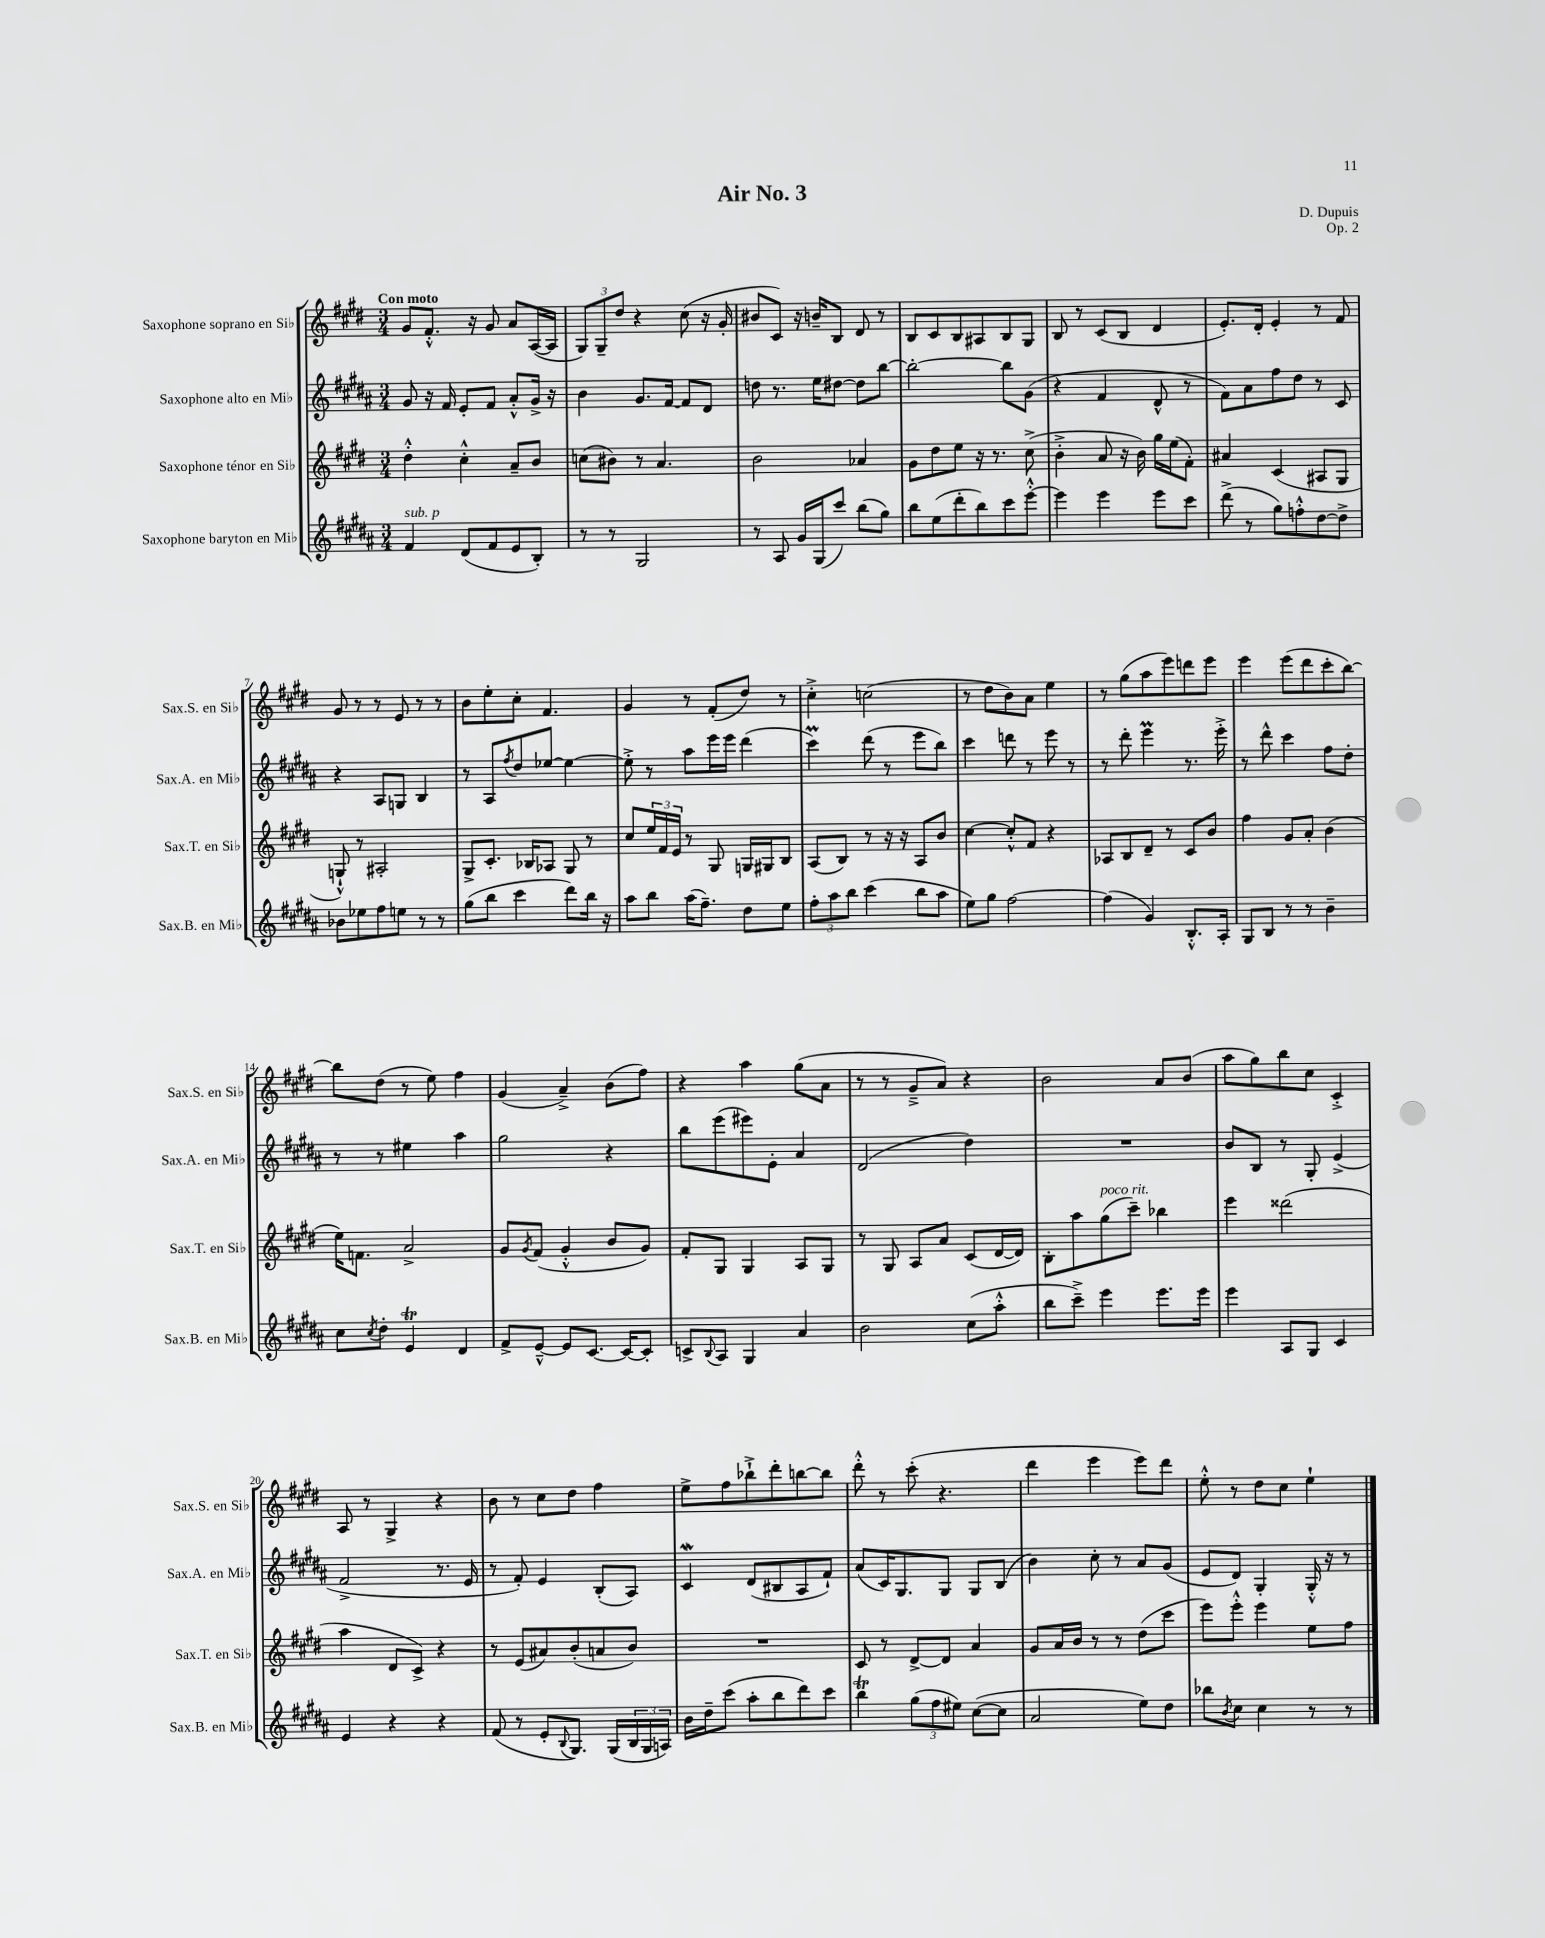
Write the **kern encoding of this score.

**kern	**kern	**kern	**kern
*part4	*part3	*part2	*part1
*staff4	*staff3	*staff2	*staff1
*I"Saxophone baryton en Mi♭	*I"Saxophone ténor en Si♭	*I"Saxophone alto en Mi♭	*I"Saxophone soprano en Si♭
*I'Sax.B. en Mi♭	*I'Sax.T. en Si♭	*I'Sax.A. en Mi♭	*I'Sax.S. en Si♭
*clefG2	*clefG2	*clefG2	*clefG2
*k[f#c#g#d#a#]	*k[f#c#g#d#]	*k[f#c#g#d#a#]	*k[f#c#g#d#]
*M3/4	*M3/4	*M3/4	*M3/4
=1	=1	=1	=1
!	!	!	!LO:TX:a:B:t=Con moto
!LO:TX:a:i:t=sub. p	!	!	!
4f#/	4dd#'^^\	8g#/	8g#/L
.	.	16r	8.f#'^^/J
.	.	16f#/	.
(8d#/L	4cc#'^^\	8e'/L	.
.	.	.	16r
8f#/	.	8f#/J	8g#/
8e/	8a~/L	8a#'^^/L	8a/L
8B'/J)	8b/J	16g#^/Jk	([16A/L
.	.	16r	16A/JJ]
=2	=2	=2	=2
8r	(8ccn\L	4b\	12G#/L)
.	.	.	12G#~/
8r	8b#X\J)	.	.
.	.	.	12dd#/J
2G#/	8r	8.g#/L	4r
.	4.a/	.	.
.	.	[16f#/Jk	.
.	.	8f#/L]	(8cc#\
.	.	8d#/J	16r
.	.	.	16g#'/
=3	=3	=3	=3
8r	2b\	8ddn\	8b#X/L
8A#/	.	8.r	8c#/J)
16g#/LL	.	.	16r
(16G#/J	.	16ee\KL	16bn~/KL
8ccc#/J)	.	[8dd#X\J	8B/J
(8bb\L	4a-X/	8dd#\L]	8d#/
8gg#\J)	.	[8bb\J	8r
=4	=4	=4	=4
8bb\L	8g#\L	2bb'\_	8B/L
(8ee\	8dd#\	.	8c#/
8ddd#'\	8ee\J	.	8B/
8bb\)	16r	.	8A#X/
.	8.r	.	.
8ccc#\	.	8bb\L]	8B/
[8eee'^^\J	(8cc#^\	(8g#\J	8G#/J
=5	=5	=5	=5
4eee\]	4b'^\	4r	8B/
.	.	.	8r
4eee\	8a/	4f#/	(8c#/L
.	16r	.	8B/J
.	16b\)	.	.
8eee\L	16gg#\LL	8d#^^/	4d#/
.	(16ee\J	.	.
8ccc#\J	8f#'\J)	8r	.
=6	=6	=6	=6
(8ddd#^\	4a#X/	8f#\L)	8.e'/L)
8r	.	8a#\	.
.	.	.	16d#'/Jk
8gg#\L)	(4c#/	8ff#\	4e'/
8ffn'^^\	.	8dd#\J	.
[8dd#\	8A#X/L	8r	8r
8dd#^\J]	8G#/J	8c#/	8f#/
!!LO:LB:g=z
=7	=7	=7	=7
8b-X\L	8Gn`^^/)	4r	8g#/
8ee-X\	8r	.	8r
8ff#\	2A#X'/	8A#/L	8r
8een\J	.	8Gn/J	8e/
8r	.	4B/	8r
8r	.	.	8r
=8	=8	=8	=8
(8gg#\L	8G#^/L	8r	8b\L
8bb\J	8.c#'/J	8A#/L	8ee'\
.	.	8qff#/	.
4ccc#\	.	8dd#/	8cc#'\J
.	16B-X/KL	.	.
.	8A-X/J	[8ee-X/J	4.f#/
8ddd#\L)	8G#/	4ee-\_	.
16bb\Jk	8r	.	.
16r	.	.	.
=9	=9	=9	=9
8aa#\L	8cc#/L	8ee-'^\]	4g#/
8bb\J	24ee/L	8r	.
.	24f#/	.	.
.	24e/JJ	.	.
(16aa#\KL	8r	8aa#\L	8r
8.ff#~\J)	.	.	.
.	8G#/	16eee\L	(8f#'/L
.	.	16eee\JJ	.
8dd#\L	16Gn/LL	(4ddd#\	8dd#/J)
.	16G#X/J	.	.
8ee\J	8B/J	.	8r
=10	=10	=10	=10
12ff#'\L	(8A/L	4ccc#M\)	4cc#'^\
12aa#\	.	.	.
.	8B/J)	.	.
12bb\J	.	.	.
(4ccc#\	8r	(8ddd#\	(2ccn\
.	16r	8r	.
.	16r	.	.
8bb\L	8A/L	8eee\L	.
8aa#\J	8b/J	8bb\J)	.
=11	=11	=11	=11
8ee\L)	[4cc#\	4ccc#\	8r
8gg#\J	.	.	8dd#\L
[2ff#\	8cc#'^^/L]	8dddn\	8b\)
.	8f#/J	8r	8a\J
.	4r	8eee\	4ee\
.	.	8r	.
=12	=12	=12	=12
(4ff#\]	8A-X/L	8r	8r
.	8B/	8ddd#'\	(8gg#\L
4g#/)	8d#~/J	4eeeM\	8aa\
.	8r	.	8eee\)
8.B'^^/L	8c#/L	8.r	8dddn\
.	8b/J	.	8eee\J
16A#'/Jk	.	16eee'^\	.
=13	=13	=13	=13
8G#/L	4ff#\	8r	4eee\
8B/J	.	8ddd#^^\	.
8r	8g#/L	4ccc#\	(8eee\L
8r	8a'/J	.	8ddd#\
4b~\	(4b\	8ff#\L	8ccc#'\
.	.	8dd#'\J	[8bb\J)
!!LO:LB:g=z
=14	=14	=14	=14
8cc#\L	16ee\KL)	8r	8bb\L]
.	8.fn\J	.	.
8qcc#/	.	.	.
8dd#'\J	.	8r	(8dd#\J
4eT/	2a^/	4ee#X\	8r
.	.	.	8ee\)
4d#/	.	4aa#\	4ff#\
=15	=15	=15	=15
8f#^/L	8g#/L	2gg#\	(4g#/
.	8qg#/	.	.
[8e~^^/J	(8f#/J	.	.
8e/L]	4g#'^^/	.	4a~^/)
[8.c#/J	.	.	.
.	8b/L	4r	(8b\L
16c#/KL_	.	.	.
8c#'/J]	8g#/J)	.	8ff#\J)
=16	=16	=16	=16
8cn^/L	8f#'/L	8bb\L	4r
8qqB/	.	.	.
8A#/J	8G#/J	(8eee\	.
4G#/	4G#/	8eee#X\)	4aa\
.	.	8e'\J	.
4a#/	8A/L	4a#/	(8gg#\L
.	8G#/J	.	8a\J
=17	=17	=17	=17
2b\	8r	(2d#/	8r
.	8G#/	.	8r
.	8A/L	.	8g#~^/L
.	8a/J	.	8a/J)
(8cc#\L	(8c#/L	4dd#\)	4r
8aa#'^^\J	[16d#/L	.	.
.	16d#/JJ])	.	.
=18	=18	=18	=18
8bb\L	8B'\L	2.r	2b\
8ccc#~^\J)	8aa\	.	.
!	!LO:TX:a:i:t=poco rit.	!	!
4eee\	(8gg#\	.	.
.	8ccc#~\J)	.	.
8.eee\L	4bb-X\	.	8a/L
.	.	.	(8b/J
16eee\Jk	.	.	.
=19	=19	=19	=19
4eee\	4eee\	8b/L	8aa\L
.	.	8B/J	8gg#\)
8A#/L	(2ddd##X\	8r	8bb\
8G#/J	.	8G#'/	8cc#\J
4c#/	.	(4e^/	4c#'^/
!!LO:LB:g=z
=20	=20	=20	=20
4e/	4aa\	2f#^/	8A/
.	.	.	8r
4r	8d#/L	.	4G#^/
.	8c#^/J)	.	.
4r	4r	8.r	4r
.	.	16e/	.
=21	=21	=21	=21
(8f#/	8r	8r	8b\
8r	(8e/L	8f#'/)	8r
8e'/L	8a#X/)	4e/	8cc#\L
8qqB/	.	.	.
8.G#/J)	(8b'/	.	8dd#\J
.	8an/	(8B'/L	4ff#\
(16G#/LL	.	.	.
24B/	8b/J)	8A#/J)	.
24G#/	.	.	.
24An/JJ)	.	.	.
=22	=22	=22	=22
16b\LL	2.r	4c#W/	8ee^\L
16dd#~\J	.	.	.
(8ccc#\J	.	.	8ff#\
8aa#'\L	.	(8d#/L	8bb-X`^\
8bb\	.	8B#X/	8ddd#'\
8ddd#\)	.	8A#/	[8bbn\
8ccc#\J	.	8f#`/J)	8bb\J]
=23	=23	=23	=23
4bbT\	8c#/	(8a#/L	8ddd#'^^\
.	8r	16c#/K)	8r
.	.	8.G#/	.
(12gg#\L	[8d#^/L	.	(8ccc#'\
12ff#\	.	.	.
.	8d#/J]	8G#/J	4.r
12ee#X\J)	.	.	.
([8cc#\L	4a/	8G#/L	.
8cc#\J]	.	(8B/J	.
=24	=24	=24	=24
2a#/	8g#/L	4b\)	4ddd#\
.	16a/L	.	.
.	16b/JJ	.	.
.	8r	8cc#'\	4eee\
.	8r	8r	.
8ee\L)	(8dd#\L	8a#/L	8eee\L)
8dd#\J	8ccc#\J	(8g#/J	8ddd#\J
=25	=25	=25	=25
8bb-X\L	8eee\L)	8e/L	8ee'^^\
8qb/	.	.	.
8cc#\J	8eee'^^\J	8d#/J)	8r
4cc#\	4eee\	4G#'/	8dd#\L
.	.	.	8cc#\J
8r	8ee\L	16G#'^^/	4ee`\
.	.	16r	.
8r	8ff#\J	8r	.
==	==	==	==
*-	*-	*-	*-
